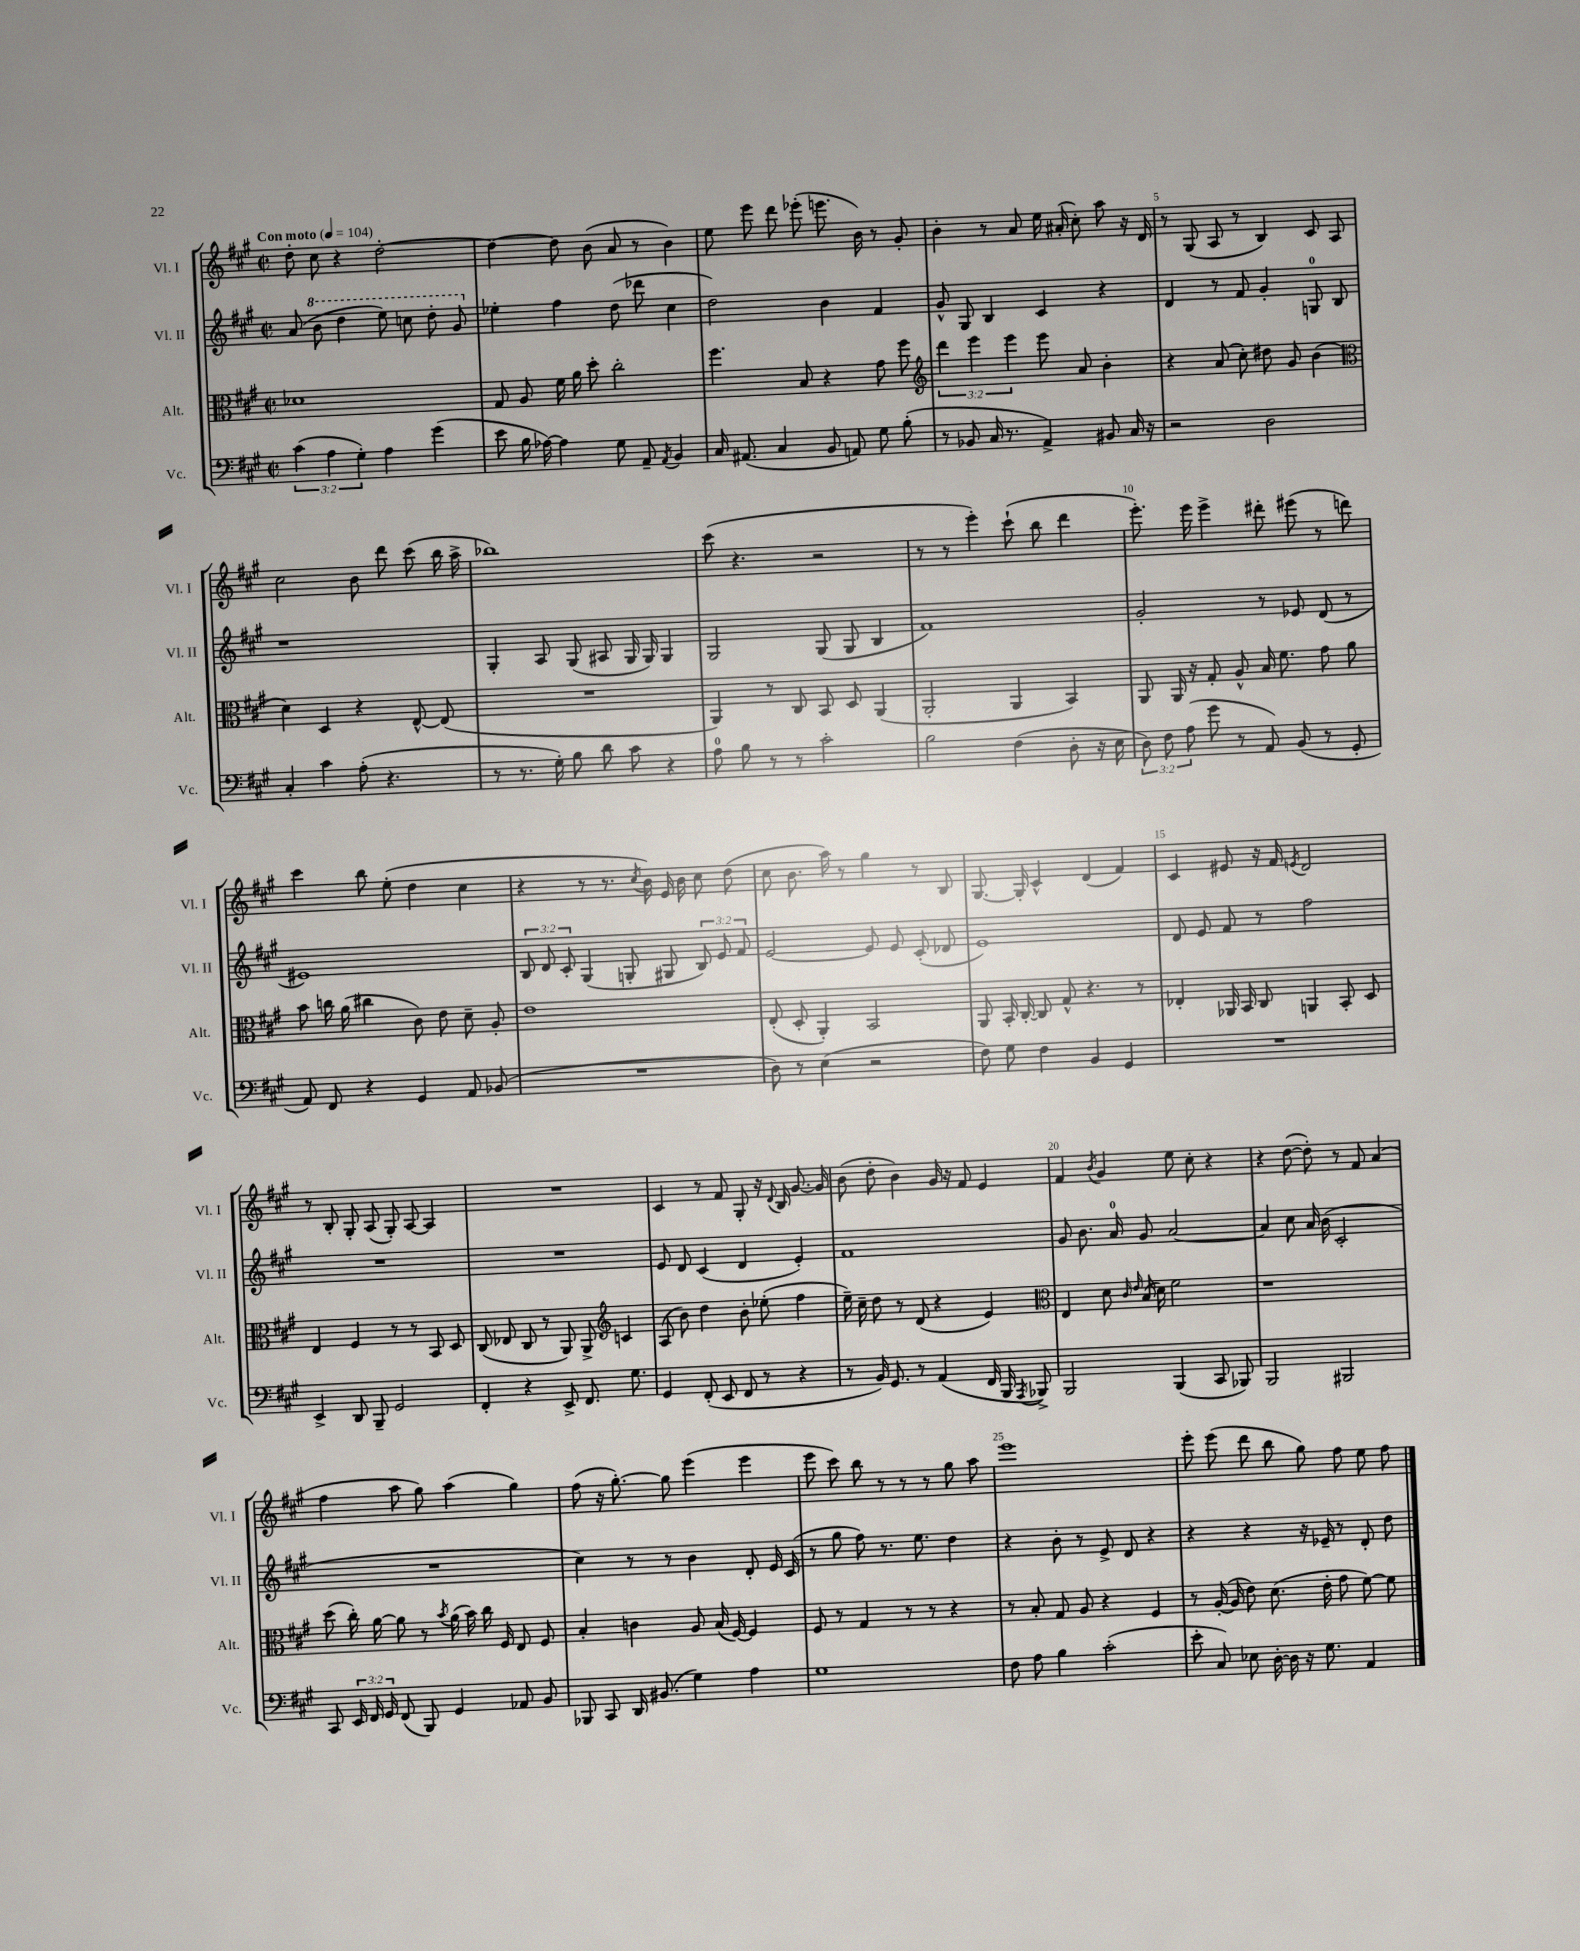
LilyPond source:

<<
\new StaffGroup <<
\new Staff = "s0" \with { instrumentName = "Vl. I" shortInstrumentName = "Vl. I" } {
    \clef treble \key a \major \defaultTimeSignature \time 2/2 \tempo "Con moto" 4 = 104
    \autoBeamOff d''8-. cis''8 r4 d''2~-. |
    d''4~ d''8 b'8( a'8 r8 b'4) |
    e''8 e'''8 d'''8 ees'''8-.( e'''8. b'16) r8 gis'8-. |
    b'4-. r8 a'8 e''16 ais'16-.( cis''8-.) a''8 r16 d'16 |
    r8 gis8( a8 r8 b4) cis'8 a8 |
    cis''2 b'8 d'''8 cis'''8( b''16 a''16-> |
    bes''1) |
    cis'''8( r4. r2 |
    r8 r8 e'''4-.) cis'''8-!( b''8 d'''4 |
    e'''8.-.) e'''16 e'''4-> dis'''8-. eis'''8( r8 d'''8) |
    cis'''4 b''8 e''8-.( d''4 cis''4 |
    r4 r8 r8. \acciaccatura { cis''8 } b'16) e'16 b'16 cis''8 d''8( |
    cis''8 b'8. a''16) r8 gis''4 r8 b8 |
    gis8.~ gis16-. cis'4-^ d'4( fis'4) |
    cis'4 eis'8 r16 fis'16 \acciaccatura { e'8 } d'2 |
    r8 b8-. gis8-. a8( gis8-.) a8~ a4 |
    R1 |
    cis'4 r8 fis'8 gis8-. r16 \appoggiatura { d'8 } b16 gis'8.~ gis'16 |
    b'8( d''8-. b'4) gis'16 r16 fis'8 e'4 |
    fis'4 \acciaccatura { b'8 } gis'4 e''8 cis''8-. r4 |
    r4 d''8~( d''8-.) r8 fis'8 a'4( |
    fis''4 a''8 gis''8) a''4( gis''4) |
    fis''8( r16 gis''8.~-.) gis''8 e'''4( e'''4 |
    e'''8 cis'''8) b''8 r8 r8 r8 gis''8 a''8 |
    e'''1 |
    e'''8-. e'''8( d'''8 b''8 gis''8) fis''8 e''8 fis''8 \bar "|." |
}
\new Staff = "s1" \with { instrumentName = "Vl. II" shortInstrumentName = "Vl. II" } {
    \clef treble \key a \major \defaultTimeSignature \time 2/2 \override Staff.TupletNumber.text = #tuplet-number::calc-fraction-text
    \autoBeamOff a'8( \ottava #1 b''8 d'''4 e'''8) c'''8 d'''8-. gis''8 \ottava #0 |
    ees''4-. fis''4 d''8( des'''8 cis''4 |
    d''2) b'4 fis'4 |
    gis'8-^ gis8 b4 cis'4 r4 |
    d'4 r8 fis'8 gis'4-. g8-0 b8 |
    r1 |
    gis4-. a8 gis8( ais8 gis16 gis16) gis4 |
    gis2 gis8( gis8 b4 |
    fis'1) |
    gis'2-. r8 ees'8 d'8( r8 |
    eis'1) |
    \tuplet 3/2 { b8 d'8 cis'8-. } gis4( g8-. gis8 \tuplet 3/2 { b8) e'8 fis'8 } |
    e'2~ e'8 e'8 cis'8-.( des'8 |
    e'1) |
    d'8 e'8 fis'8 r8 fis''2 |
    R1 |
    R1 |
    e'8 d'8 cis'4( d'4 e'4-.) |
    fis'1 |
    gis'8 b'8. a'16-0 gis'8 a'2~ |
    a'4 cis''8 a'16 b'16( cis'2-. |
    R1 |
    cis''4) r8 r8 b'4 d'8-. e'16 cis'16( |
    r8 gis''8 fis''8) r8. e''8. d''4 |
    r4 b'8-. r8 e'8-> d'8 r4 |
    r4 r4 r16 ees'16-- r8 d'8-. d''8 \bar "|." |
}
\new Staff = "s2" \with { instrumentName = "Alt." shortInstrumentName = "Alt." } {
    \clef alto \key a \major \defaultTimeSignature \time 2/2 \override Staff.TupletNumber.text = #tuplet-number::calc-fraction-text
    \autoBeamOff des'1 |
    gis8 a8 fis'16 a'16 d''8-. cis''2-. |
    fis''4. b8 r4 gis'8 fis''8 |
    \clef treble \tuplet 3/2 { d'''4 e'''4 e'''4 } e'''8 a'8 b'4-. |
    r4 a'8( cis''8-.) dis''8 gis'8 b'4( |
    \clef alto d'4) d4 r4 e8~-^ e8( |
    R1 |
    a,4) r8 cis8 b,8 d8 a,4( |
    a,2-. a,4 b,4) |
    a,8 a,16 r16 gis8-. a8-^ b16 fis'8. gis'8 a'8 |
    b'8 c''16 a'16( cis''4 cis'8) e'8 d'8-- a8-. |
    e'1 |
    e8-.( d8-. a,4-.) b,2 |
    a,8 b,16-. cis16~-. cis8 gis8-^ r4. r8 |
    ees4-. aes,16 b,16 cis8 a,4 b,8-. d8 |
    e4 fis4 r8 r8 b,8 d8 |
    cis8( ees8 cis8 r8 a,8) a,8-> \clef treble c'4 |
    a8( b'8) d''4 b'8-. ees''8-.( fis''4 |
    e''16--) cis''16-- d''8 r8 d'8( r4 e'4) |
    \clef alto e4 d'8 \grace { cis'16 e'16 } b16( d'16) fis'2 |
    r1 |
    d''8( cis''16-.) a'16~ a'8 r8 \acciaccatura { b'8 } a'16( b'16) cis''16 fis16 e8 fis8 |
    b4-. c'4 a8 b16( fis16~) fis4 |
    fis8 r8 gis4 r8 r8 r4 |
    r8 b8-. gis8 a8 r4 fis4 |
    r8 a16~-.( a16 e'8) d'8.( e'16-. gis'8 fis'8~) fis'8 \bar "|." |
}
\new Staff = "s3" \with { instrumentName = "Vc." shortInstrumentName = "Vc." } {
    \clef bass \key a \major \defaultTimeSignature \time 2/2 \override Staff.TupletNumber.text = #tuplet-number::calc-fraction-text
    \autoBeamOff \tuplet 3/2 { cis'4( a4 gis4-.) } a4 gis'4( |
    e'8 b16 aes16~) aes4 gis8 a,8-- \acciaccatura { a,8 } b,4 |
    cis16 ais,8.( cis4 b,8 a,8) gis8 b8-.( |
    r8 bes,8 cis16 r8. a,4->) bis,8 cis16 r16 |
    r2 d2 |
    cis4-. cis'4 a8-.( r4. |
    r8 r8. gis16-.) b8 d'8 cis'8 r4 |
    a8-0 b8 r8 r8 cis'2-. |
    b2 fis4( d8-. r16 e16 |
    \tuplet 3/2 { d8) fis8 a8( } gis'8 r8 a,8) b,8( r8 gis,8-. |
    a,8) fis,8 r4 gis,4 a,8 bes,8( |
    R1 |
    d8) r8 e4( r2 |
    fis8) gis8 fis4 b,4 gis,4 |
    R1 |
    e,4-> d,8 b,,8-- gis,2 |
    fis,4-. r4 e,8-> fis,8. gis8. |
    gis,4 fis,8-.( e,8 fis,8 r8 r4 |
    r8 b,16) gis,8. r8 a,4( fis,16 b,,16 \acciaccatura { a,,8 } bes,,8->) |
    b,,2 b,,4( cis,8 bes,,8) |
    b,,2 bis,,2 |
    cis,8 \tuplet 3/2 { e,16 fis,16 gis,16 } fis,8( b,,8) gis,4 aes,8 b,8 |
    bes,,8 cis,8 d,16 bis,8.( gis4) a4 |
    gis1 |
    fis8 a8 b4 cis'2-.( |
    e'8-. cis8) ees8 d16~-. d16 r16 gis8. a,4 \bar "|." |
}
>>
>>
\layout { \context { \Score \override BarNumber.break-visibility = ##(#f #t #t) barNumberVisibility = #(every-nth-bar-number-visible 5) } }
